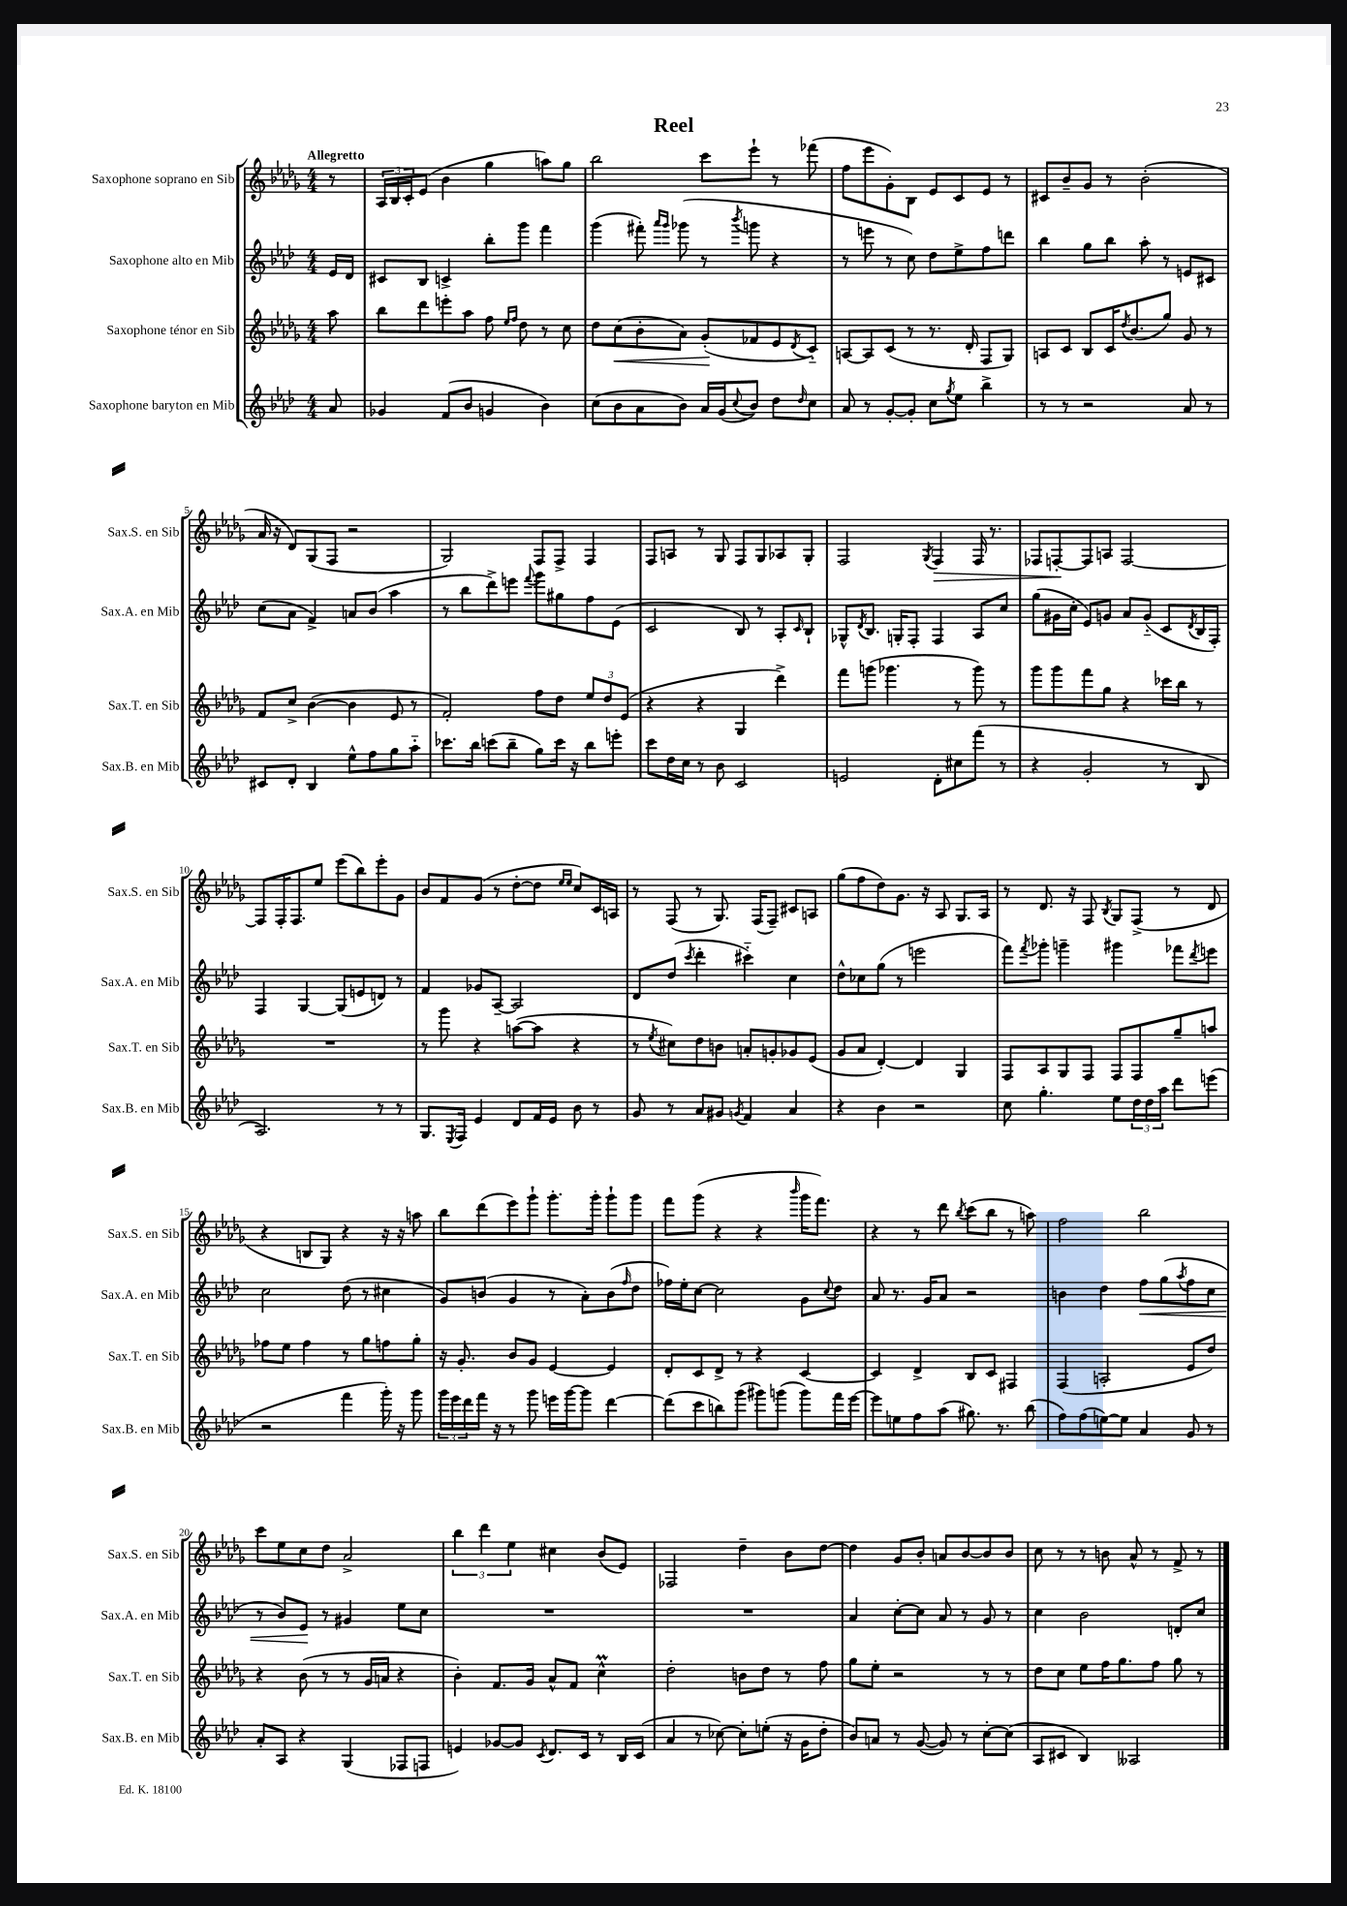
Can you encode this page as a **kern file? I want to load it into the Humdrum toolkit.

**kern	**kern	**dynam	**kern	**dynam	**kern	**dynam
*part4	*part3	*part3	*part2	*part2	*part1	*part1
*staff4	*staff3	*staff3	*staff2	*staff2	*staff1	*staff1
*I"Saxophone baryton en Mib	*I"Saxophone ténor en Sib	*	*I"Saxophone alto en Mib	*	*I"Saxophone soprano en Sib	*
*I'Sax.B. en Mib	*I'Sax.T. en Sib	*	*I'Sax.A. en Mib	*	*I'Sax.S. en Sib	*
*clefG2	*clefG2	*	*clefG2	*	*clefG2	*
*k[b-e-a-d-]	*k[b-e-a-d-g-]	*	*k[b-e-a-d-]	*	*k[b-e-a-d-g-]	*
*M4/4	*M4/4	*	*M4/4	*	*M4/4	*
=	=	=	=	=	=	=
!	!	!	!	!	!LO:TX:a:B:t=Allegretto	!
8a-/	8aa-\	.	16e-/LL	.	8r	.
.	.	.	16d-/JJ	.	.	.
=1	=1	=1	=1	=1	=1	=1
4g-X/	8bb-\L	.	8c#X/L	.	24A-/LL	.
.	.	.	.	.	24B-/	.
.	.	.	.	.	24c'/J	.
.	8ddd-\	.	8B-/J	.	(8e-/J	.
(8f/L	8eeen'\	.	4cn^/	.	4b-\	.
8b-/J	8aa-\J	.	.	.	.	.
4gn/	8ff\	.	8bb-'\L	.	4gg-\	.
.	16qqee-/LL	.	.	.	.	.
.	16qqff/JJ	.	.	.	.	.
.	8dd-\	.	8ggg\J	.	.	.
4b-\)	8r	.	4fff\	.	8aan\L)	.
.	8cc\	.	.	.	8gg-\J	.
=2	=2	=2	=2	=2	=2	=2
(8cc\L	8dd-\L	.	(4ggg\	.	2bb-\	.
!	!	!LO:HP:b	!	!	!	!
8b-\	(8cc\	<	.	.	.	.
8a-\	8b-'\	.	8fff#X'\)	.	.	.
.	.	.	16qqaaa-/LL	.	.	.
.	.	.	16qqggg/JJ	.	.	.
8b-\J)	8a-\J)	.	(8ggg-X\	.	.	.
16a-/LL	(8g-'/L	.	8r	.	8ccc\L	.
(16g/J	.	.	.	.	.	.
8qqcc/	.	.	8qbbb-/	.	.	.
8b-/J)	8f-X/	[	8gggn\	.	8eee-`\J	.
8dd-\L	8e-/	.	4r	.	8r	.
16qqdd-/	8qd-/	.	.	.	.	.
8cc\J	8c/J)	.	.	.	(8fff-X\	.
=3	=3	=3	=3	=3	=3	=3
8a-/	[8An/L	.	8r	.	8ff\L	.
8r	8A/]	.	8eeen\	.	8eee-\	.
[8g'/L	(8c/J	.	8r	.	8g-'\)	.
8g'/J]	8r	.	8cc\)	.	8B-\J	.
8cc\L	8.r	.	8dd-\L	.	8e-/L	.
8qgg/	.	.	.	.	.	.
8ee-\J	.	.	8ee-^\	.	8c/	.
.	16d-'/	.	.	.	.	.
4bb-^\	8F/L	.	8ff\	.	8e-/J	.
.	8G-/J)	.	8dddn\J	.	8r	.
=4	=4	=4	=4	=4	=4	=4
8r	8An/L	.	4bb-\	.	8c#X/L	.
8r	8c/J	.	.	.	8b-~/	.
2r	8B-/L	.	8gg\L	.	8g-/J	.
.	16c/K	.	8bb-\J	.	8r	.
.	8qdd-/	.	.	.	.	.
.	(8.b-/	.	.	.	.	.
.	.	.	8aa-'\	.	(2b-'\	.
.	8gg-/J)	.	8r	.	.	.
8a-/	8g-/	.	8en/L	.	.	.
8r	8r	.	8c#X/J	.	.	.
!!LO:LB:g=z
=5	=5	=5	=5	=5	=5	=5
8c#X/L	8f/L	.	(8cc\L	.	16a-/	.
.	.	.	.	.	16r	.
8d-'/J	8cc^/J	.	8a-\J	.	8d-/L)	.
4B-/	([4b-\	.	4f^/)	.	(8G-/	.
.	.	.	.	.	8F/J	.
8ee-^^\L	4b-\]	.	8an/L	.	2r	.
8ff\	.	.	(8b-/J	.	.	.
8gg\	8e-/	.	4aa-\	.	.	.
8aa-\J	8r	.	.	.	.	.
=6	=6	=6	=6	=6	=6	=6
8.ccc-X\L	2f'/)	.	8r	.	2G-/)	.
.	.	.	8bb-\L	.	.	.
16bb-\Jk	.	.	.	.	.	.
(8cccn\L	.	.	8ddd-^\)	.	.	.
8bb-~\J	.	.	8eeen\J	.	.	.
.	.	.	8qqfff/	.	.	.
8gg\L)	8ff\L	.	8ggg\L	.	8F/L	.
16ccc\Jk	8dd-\J	.	8gg#X\	.	8F^/J	.
16r	.	.	.	.	.	.
8bb-\L	12ee-/L	.	8ff\	.	4F/	.
.	12dd-/	.	.	.	.	.
8eeen'\J	.	.	(8e-\J	.	.	.
.	(12e-/J	.	.	.	.	.
=7	=7	=7	=7	=7	=7	=7
8ccc\L	4r	.	2c/	.	8F/L	.
16dd-\L	.	.	.	.	8An/J	.
16cc\JJ	.	.	.	.	.	.
8r	4r	.	.	.	8r	.
8b-\	.	.	.	.	8G-/	.
2c/	4G-/	.	8B-/)	.	8F/L	.
.	.	.	8r	.	8G-/	.
.	4ddd-^\)	.	8A-'/L	.	8A-X/	.
.	.	.	16qqc/	.	.	.
.	.	.	8B-`/J	.	8G-'/J	.
=8	=8	=8	=8	=8	=8	=8
2en/	8fff\L	.	8G-X^^/L	.	2F/	.
.	.	.	8qd-/	.	.	.
.	(8gggn\J	.	8.B-/J	.	.	.
.	4.ggg-X\	.	.	.	.	.
.	.	.	16Gn'/KL	.	.	.
.	.	.	8F'/J	.	.	.
.	.	.	.	.	8qG-/	.
!	!	!	!	!	!	!LO:HP:b
8d-'\L	.	.	4F/	.	4F/	>
8cc#X\	8r	.	.	.	.	.
(8fff\J	8ggg-\)	.	8A-/L	.	16F/	.
.	.	.	.	.	8.r	.
8r	8r	.	8cc/J	.	.	.
=9	=9	=9	=9	=9	=9	=9
4r	8ggg-\L	.	(8gg\L	.	8F-X/L	.
.	8ggg-\	.	16g#X\L	.	[8Fn'/	.
.	.	.	16cc'\JJ	.	.	.
2g'/	8fff\	.	8e-/L)	.	8F/]	]
.	8gg-\J	.	8gn/J	.	8An/J	.
.	4r	.	8a-/L	.	[2F/	.
.	.	.	(8g/J	.	.	.
8r	16ccc-X\LL	.	8c/L	.	.	.
.	16bb-\JJ	.	.	.	.	.
.	.	.	8qd-/	.	.	.
8B-/	8r	.	16B-/L	.	.	.
.	.	.	16F'/JJ)	.	.	.
!!LO:LB:g=z
=10	=10	=10	=10	=10	=10	=10
2.A-/)	1r	.	4F/	.	8F/L]	.
.	.	.	.	.	16F'/K	.
.	.	.	.	.	8.F/	.
.	.	.	[4G/	.	.	.
.	.	.	.	.	8ee-/J	.
.	.	.	(8G/L]	.	(8eee-\L	.
.	.	.	8en/	.	8bb-\)	.
8r	.	.	8dn/J)	.	8eee-'\	.
8r	.	.	8r	.	8g-\J	.
=11	=11	=11	=11	=11	=11	=11
8.G/L	8r	.	4f/	.	8b-/L	.
.	8ggg-\	.	.	.	8f/	.
8qE-/	.	.	.	.	.	.
16F/Jk	.	.	.	.	.	.
4e-/	4r	.	8g-X/L	.	(8g-/J	.
.	.	.	[8A-~/J	.	8r	.
8d-/L	([8aan\L	.	2A-/]	.	[8dd-'\L	.
16f/L	8aa\J]	.	.	.	8dd-\J]	.
16e-/JJ	.	.	.	.	.	.
.	.	.	.	.	16qqee-/LL	.
.	.	.	.	.	16qqee-/JJ	.
8b-\	4r	.	.	.	8cc/L)	.
8r	.	.	.	.	16c/L	.
.	.	.	.	.	16An/JJ	.
=12	=12	=12	=12	=12	=12	=12
8g/	8r	.	8d-/L	.	8r	.
.	8qee-/	.	.	.	.	.
8r	8cc#X\L)	.	(8dd-/J	.	(8F/	.
.	.	.	8qccc/	.	.	.
8a-/L	8dd-\	.	4ddd-'\	.	8r	.
8g#X/J	8bn\J	.	.	.	8.G-/)	.
8qgn/	.	.	.	.	.	.
4f/	8an'/L	.	4ccc#X\)	.	.	.
.	.	.	.	.	(16F/KL	.
.	8gn'/	.	.	.	8F~/J)	.
4a-/	8g-X/	.	4cc\	.	8c#X/L	.
.	(8e-/J	.	.	.	8An/J	.
=13	=13	=13	=13	=13	=13	=13
4r	8g-/L	.	8dd-^^\L	.	(8gg-\L	.
.	8a-/J	.	8cc-X\	.	8ff\	.
4b-\	[4d-'/)	.	(8gg\J	.	8dd-\)	.
.	.	.	8r	.	8.g-\J	.
2r	4d-/]	.	2eeen\	.	.	.
.	.	.	.	.	16r	.
.	.	.	.	.	8A-/	.
.	4G-/	.	.	.	8.G-/L	.
.	.	.	.	.	16A-/Jk	.
=14	=14	=14	=14	=14	=14	=14
8cc\	8F/L	.	8fff\L)	.	8r	.
.	.	.	8qfff/	.	.	.
4.gg'\	8A-/	.	8ggg-X'\J	.	8.d-/	.
.	8G-/	.	4gggn~\	.	.	.
.	.	.	.	.	16r	.
.	8F/J	.	.	.	8F/	.
.	.	.	.	.	8qB-/	.
8ee-\L	8F/L	.	4ggg#X\	.	8G-/L	.
24dd-\L	8F/	.	.	.	(8F^/J	.
24dd-\	.	.	.	.	.	.
24aa-\JJ	.	.	.	.	.	.
8ddd-\L	8gg-~/	.	8fff-X\L	.	8r	.
.	.	.	8qddd-/	.	.	.
(8eeen\J	8aan/J	.	8eeen\J	.	8d-/	.
!!LO:LB:g=z
=15	=15	=15	=15	=15	=15	=15
2r	8ff-X\L	.	2cc\	.	4r	.
.	8ee-\J	.	.	.	.	.
.	4ff-\	.	.	.	8Bn/L	.
.	.	.	.	.	8G-/J)	.
4fff\	8r	.	(8dd-\	.	4r	.
.	8gg-\L	.	8r	.	.	.
16ggg'\)	8ffn\	.	4cc#X\	.	16r	.
16r	.	.	.	.	16r	.
8ggg\	8gg-'\J	.	.	.	8aan\	.
=16	=16	=16	=16	=16	=16	=16
24ggg\LL	16r	.	8g/L)	.	8bb-\L	.
24eee-\	.	.	.	.	.	.
.	8.g-'/	.	.	.	.	.
24ddd-\	.	.	.	.	.	.
16fff\JJ	.	.	(8bn/J	.	(8ddd-\	.
16r	.	.	.	.	.	.
8r	8b-/L	.	4g/	.	8eee-\)	.
8ggg\	8g-/J	.	.	.	8ggg-`\J	.
16eeen\LL	[4e-/	.	8r	.	8.ggg-'\L	.
[16ggg\J	.	.	.	.	.	.
8ggg\J]	.	.	8a-'\L)	.	.	.
.	.	.	.	.	16ggg-'\Jk	.
[4ddd-\	4e-/]	.	(8b\	.	8ggg-`\L	.
.	.	.	16qqff/	.	.	.
.	.	.	8dd-\J	.	8ggg-\J	.
=17	=17	=17	=17	=17	=17	=17
(8ddd-\L]	8d-'/L	.	16ff-X\LL)	.	8fff\L	.
.	.	.	16ee-'\J	.	.	.
8ccc\	8c/	.	[8cc\J	.	(8ggg-\J	.
8bbn\)	8d-^/J	.	2cc\]	.	4r	.
(8ggg\J	8r	.	.	.	.	.
8ggg#X\L)	4r	.	.	.	4r	.
(8gggn\J	.	.	.	.	.	.
.	.	.	.	.	16qqbbb-/	.
8ggg\L)	[4c/	.	8g\L	.	16ggg-\KL	.
.	.	.	.	.	8.fff\J)	.
.	.	.	8qqcc/	.	.	.
16fff\L	.	.	8dd-\J	.	.	.
[16eee-\JJ	.	.	.	.	.	.
=18	=18	=18	=18	=18	=18	=18
8eee-\L]	4c/]	.	8a-/	.	4r	.
8een\	.	.	8.r	.	.	.
8ff\	4d-^/	.	.	.	8r	.
.	.	.	16g/KL	.	.	.
(8aa-\J	.	.	8a-/J	.	8ddd-\	.
.	.	.	.	.	8qbb-/	.
8.gg#X\)	8B-/L	.	2r	.	(8ccc\L	.
.	8c/J	.	.	.	8bb-\J	.
8.r	.	.	.	.	.	.
.	4F#X/	.	.	.	8r	.
(8bb-\	.	.	.	.	8aan\)	.
=19	=19	=19	=19	=19	=19	=19
8ff\L)	(4F/	.	4bn\	.	2ff\	.
(8ff\	.	.	.	.	.	.
[8een\)	2An'/	.	4dd-\	.	.	.
8ee\J]	.	.	.	.	.	.
!	!	!	!	!LO:HP:b	!	!
4a-/	.	.	8ff\L	<	2bb-\	.
.	.	.	(8gg\	.	.	.
.	.	.	8qaa-/	.	.	.
8g/	8e-/L	.	8ff\	.	.	.
8r	8dd-/J)	.	8cc\J	.	.	.
!!LO:LB:g=z
=20	=20	=20	=20	=20	=20	=20
8a-'/L	4r	.	8r	.	8ccc\L	.
8A-/J	.	.	8b-/L)	.	8ee-\	.
4r	(8b-\	.	8e-/J	.	8cc\	.
.	8r	.	8r	[	8dd-\J	.
(4G/	8r	.	4g#X/	.	2a-^/	.
.	16g-/LL	.	.	.	.	.
.	16an/JJ	.	.	.	.	.
8F-X/L	4r	.	8ee-\L	.	.	.
8Fn/J	.	.	8cc\J	.	.	.
=21	=21	=21	=21	=21	=21	=21
4en/)	4b-'\)	.	1r	.	6bb-\	.
.	.	.	.	.	6ddd-\	.
[8g-X/L	8.f/L	.	.	.	.	.
.	.	.	.	.	6ee-\	.
8g-/J]	.	.	.	.	.	.
.	16g-/Jk	.	.	.	.	.
8qc/	.	.	.	.	.	.
8.d-/L	8a-^^/L	.	.	.	4cc#X\	.
.	8f/J	.	.	.	.	.
16c/Jk	.	.	.	.	.	.
8r	4ccm^^\	.	.	.	(8b-/L	.
16B-/LL	.	.	.	.	8e-/J)	.
(16c/JJ	.	.	.	.	.	.
=22	=22	=22	=22	=22	=22	=22
4a-/	2dd-'\	.	1r	.	2F-X/	.
8r	.	.	.	.	.	.
[8cc-X\)	.	.	.	.	.	.
8cc-'\L]	8bn\L	.	.	.	4dd-~\	.
(8een'\J	8dd-\J	.	.	.	.	.
16r	8r	.	.	.	8b-\L	.
16g\KL	.	.	.	.	.	.
8dd-'\J	8ff\	.	.	.	[8dd-\J	.
=23	=23	=23	=23	=23	=23	=23
8b-/L)	8gg-\L	.	4a-/	.	4dd-\]	.
8an/J	8ee-'\J	.	.	.	.	.
8r	2r	.	[8cc'\L	.	8g-/L	.
([8g/	.	.	8cc\J]	.	8b-'/J	.
8g/])	.	.	8a-/	.	8an/L	.
8r	.	.	8r	.	[8b-/	.
[8cc'\L	8r	.	8g/	.	8b-/]	.
(8cc\J]	8r	.	8r	.	8b-/J	.
=24	=24	=24	=24	=24	=24	=24
8A-/L	8dd-\L	.	4cc\	.	8cc\	.
8c#X/J	8cc\J	.	.	.	8r	.
4B-/)	8ee-\L	.	2b-\	.	8r	.
.	16ff\K	.	.	.	8bn\	.
.	8.gg-\	.	.	.	.	.
2A--X/	.	.	.	.	8a-^^/	.
.	8ff\J	.	.	.	8r	.
.	8gg-\	.	8dn'/L	.	8f^/	.
.	8r	.	8cc/J	.	8r	.
==	==	==	==	==	==	==
*-	*-	*-	*-	*-	*-	*-
